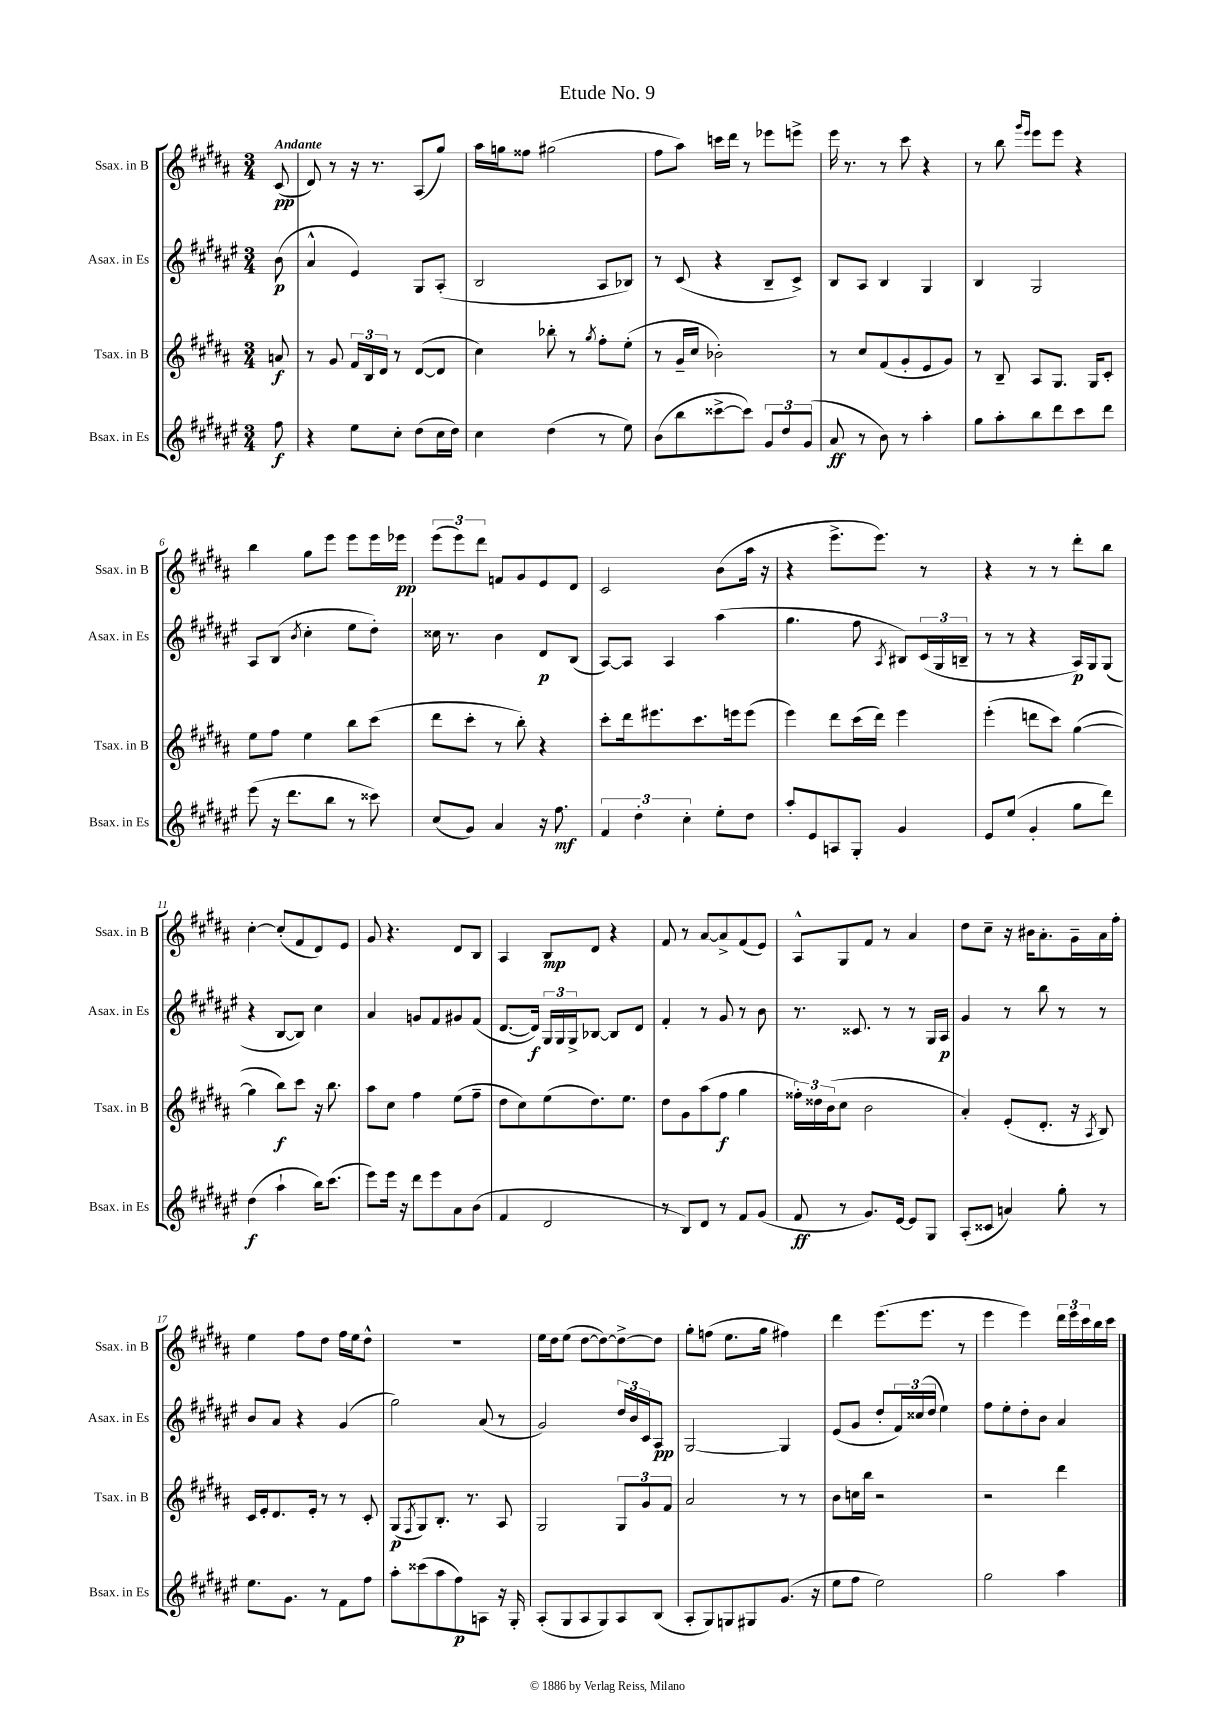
\header { title = "Etude No. 9" }
<<
\new StaffGroup <<
\new Staff = "s0" \with { instrumentName = "Ssax. in B" shortInstrumentName = "Ssax. in B" } {
    \clef treble \key b \major \numericTimeSignature \time 3/4 \partial 8 \tempo "Andante"
    cis'8\pp( |
    dis'8) r8 r16 r8. ais8( gis''8) |
    ais''16 g''16 fisis''8 gis''2( |
    fis''8 ais''8) c'''16 dis'''16 r8 ees'''8 e'''8-> |
    e'''16 r8. r8 cis'''8 r4 |
    r8 b''8 \grace { gis'''16 e'''16 } e'''8 e'''8 r4 |
    b''4 gis''8 e'''8 e'''8 e'''16 ees'''16\pp |
    \tuplet 3/2 { e'''8( e'''8) dis'''8 } f'8 gis'8 e'8 dis'8 |
    cis'2 b'8( ais''16 r16 |
    r4 e'''8.-> e'''8.) r8 |
    r4 r8 r8 dis'''8-. b''8 |
    cis''4~-. cis''8-.( fis'8 dis'8) e'8 |
    gis'8 r4. dis'8 b8 |
    ais4 b8\mp dis'8 r4 |
    fis'8 r8 ais'8~ ais'8-> fis'8( e'8) |
    ais8-^ gis8 fis'8 r8 ais'4 |
    dis''8 cis''8-- r16 bis'16 ais'8.-. gis'16-- ais'16 fis''16-. |
    e''4 fis''8 dis''8 fis''16 e''16 dis''8-^ |
    R2. |
    e''16 dis''16 e''8( dis''8~ dis''8~) dis''8~-> dis''8 |
    gis''8-. f''8( e''8. gis''16 fis''4) |
    dis'''4 e'''8.( e'''8. r8 |
    e'''4 e'''4) \tuplet 3/2 { dis'''16 e'''16 cis'''16 } b''16 cis'''16 \bar "|." |
}
\new Staff = "s1" \with { instrumentName = "Asax. in Es" shortInstrumentName = "Asax. in Es" } {
    \clef treble \key fis \major \numericTimeSignature \time 3/4 \partial 8
    b'8\p( |
    ais'4-^ eis'4) gis8 ais8-.( |
    b2 ais8 bes8) |
    r8 cis'8( r4 b8-- cis'8->) |
    b8 ais8 b4 gis4 |
    b4 gis2 |
    ais8 b8( \acciaccatura { b'8 } cis''4-. eis''8 dis''8-.) |
    cisis''16 r8. b'4 dis'8\p b8( |
    ais8~) ais8 ais4 ais''4( |
    gis''4. fis''8 \acciaccatura { ais8 } bis8) \tuplet 3/2 { cis'16( gis16 b16-- } |
    r8 r8 r4 ais16\p) gis16 gis8( |
    r4 b8~ b8) cis''4 |
    ais'4 g'8 fis'8 gis'8 fis'8( |
    dis'8.~ dis'16\f) \tuplet 3/2 { gis16 gis16 gis16-> } bes8~ bes8 dis'8 |
    fis'4-. r8 gis'8 r8 b'8 |
    r8. cisis'8. r8 r8 gis16 ais16\p |
    gis'4 r8 b''8 r8 r8 |
    b'8 ais'8 r4 gis'4( |
    gis''2) ais'8( r8 |
    gis'2) \tuplet 3/2 { dis''16 b'16 cis'16 } ais8\pp |
    gis2~ gis4 |
    eis'8( gis'8 dis''8-. \tuplet 3/2 { fis'16) cisis''16( dis''16 } eis''4) |
    fis''8 eis''8-. dis''8-. b'8 ais'4 \bar "|." |
}
\new Staff = "s2" \with { instrumentName = "Tsax. in B" shortInstrumentName = "Tsax. in B" } {
    \clef treble \key b \major \numericTimeSignature \time 3/4 \partial 8
    a'8\f |
    r8 gis'8 \tuplet 3/2 { fis'16 b16 dis'16 } r8 dis'8~( dis'8 |
    cis''4) bes''8-. r8 \acciaccatura { gis''8 } fis''8-. e''8-.( |
    r8 gis'16-- cis''16 bes'2-.) |
    r8 cis''8 fis'8( gis'8-. e'8 gis'8) |
    r8 b8-- ais8 gis8. gis16 cis'8-. |
    e''8 fis''8 e''4 b''8 cis'''8( |
    dis'''8 cis'''8-. r8 b''8-.) r4 |
    cis'''8-. dis'''16 eis'''8. cis'''8. e'''16 e'''8( |
    e'''4) dis'''8 cis'''16( dis'''16) e'''4 |
    e'''4-.( d'''8 cis'''8) gis''4~( |
    gis''4 b''8\f) cis'''8 r16 b''8. |
    ais''8 cis''8 fis''4 e''8( fis''8-- |
    dis''8 cis''8) e''8( dis''8.) e''8. |
    dis''8 gis'8 ais''8( fis''8\f gis''4 |
    \tuplet 3/2 { fisis''16-.) disis''16 b'16( } cis''8 b'2 |
    ais'4-.) e'8-.( dis'8.-. r16 \acciaccatura { ais8 } b8) |
    cis'16 e'16-. dis'8. e'16-. r8 r8 cis'8-. |
    gis8\p( \acciaccatura { fis8 } gis8) b8.-. r8. ais8 |
    gis2 \tuplet 3/2 { gis8 gis'8 fis'8 } |
    ais'2 r8 r8 |
    b'8 c''16 b''16 r2 |
    r2 dis'''4 \bar "|." |
}
\new Staff = "s3" \with { instrumentName = "Bsax. in Es" shortInstrumentName = "Bsax. in Es" } {
    \clef treble \key fis \major \numericTimeSignature \time 3/4 \partial 8
    fis''8\f |
    r4 eis''8 cis''8-. dis''8( cis''16 dis''16) |
    cis''4 dis''4( r8 eis''8) |
    b'8( b''8 cisis'''8~-> cisis'''8) \tuplet 3/2 { gis'8 dis''8 gis'8( } |
    ais'8\ff r8 b'8) r8 ais''4-. |
    gis''8 ais''8-. b''8 dis'''8 cis'''8 dis'''8 |
    eis'''8( r16 dis'''8. b''8 r8 cisis'''8) |
    cis''8( gis'8) ais'4 r16 fis''8.\mf |
    \tuplet 3/2 { fis'4 dis''4-. cis''4-. } eis''8-. dis''8 |
    ais''8-. eis'8 a8 gis8-. gis'4 |
    eis'8 eis''8( gis'4-. gis''8 dis'''8) |
    dis''4\f( ais''4-! b''16) cis'''8.( |
    eis'''8) eis'''16 r16 dis'''8 eis'''8 ais'8 b'8( |
    fis'4 dis'2 |
    r8 b8) dis'8 r8 fis'8 gis'8( |
    fis'8\ff r8 gis'8.) eis'16~ eis'8 gis8 |
    ais8-.( cisis'8 a'4) gis''8-. r8 |
    eis''8. gis'8. r8 fis'8 fis''8 |
    ais''8-. cisis'''8( ais''8 fis''8\p) a8 r16 gis16-. |
    ais8-.( gis8 ais8 gis8) ais8 b8( |
    ais8-. gis8) g8 gis8 gis'8.( r16 |
    eis''8 fis''8 eis''2) |
    gis''2 ais''4 \bar "|." |
}
>>
>>
